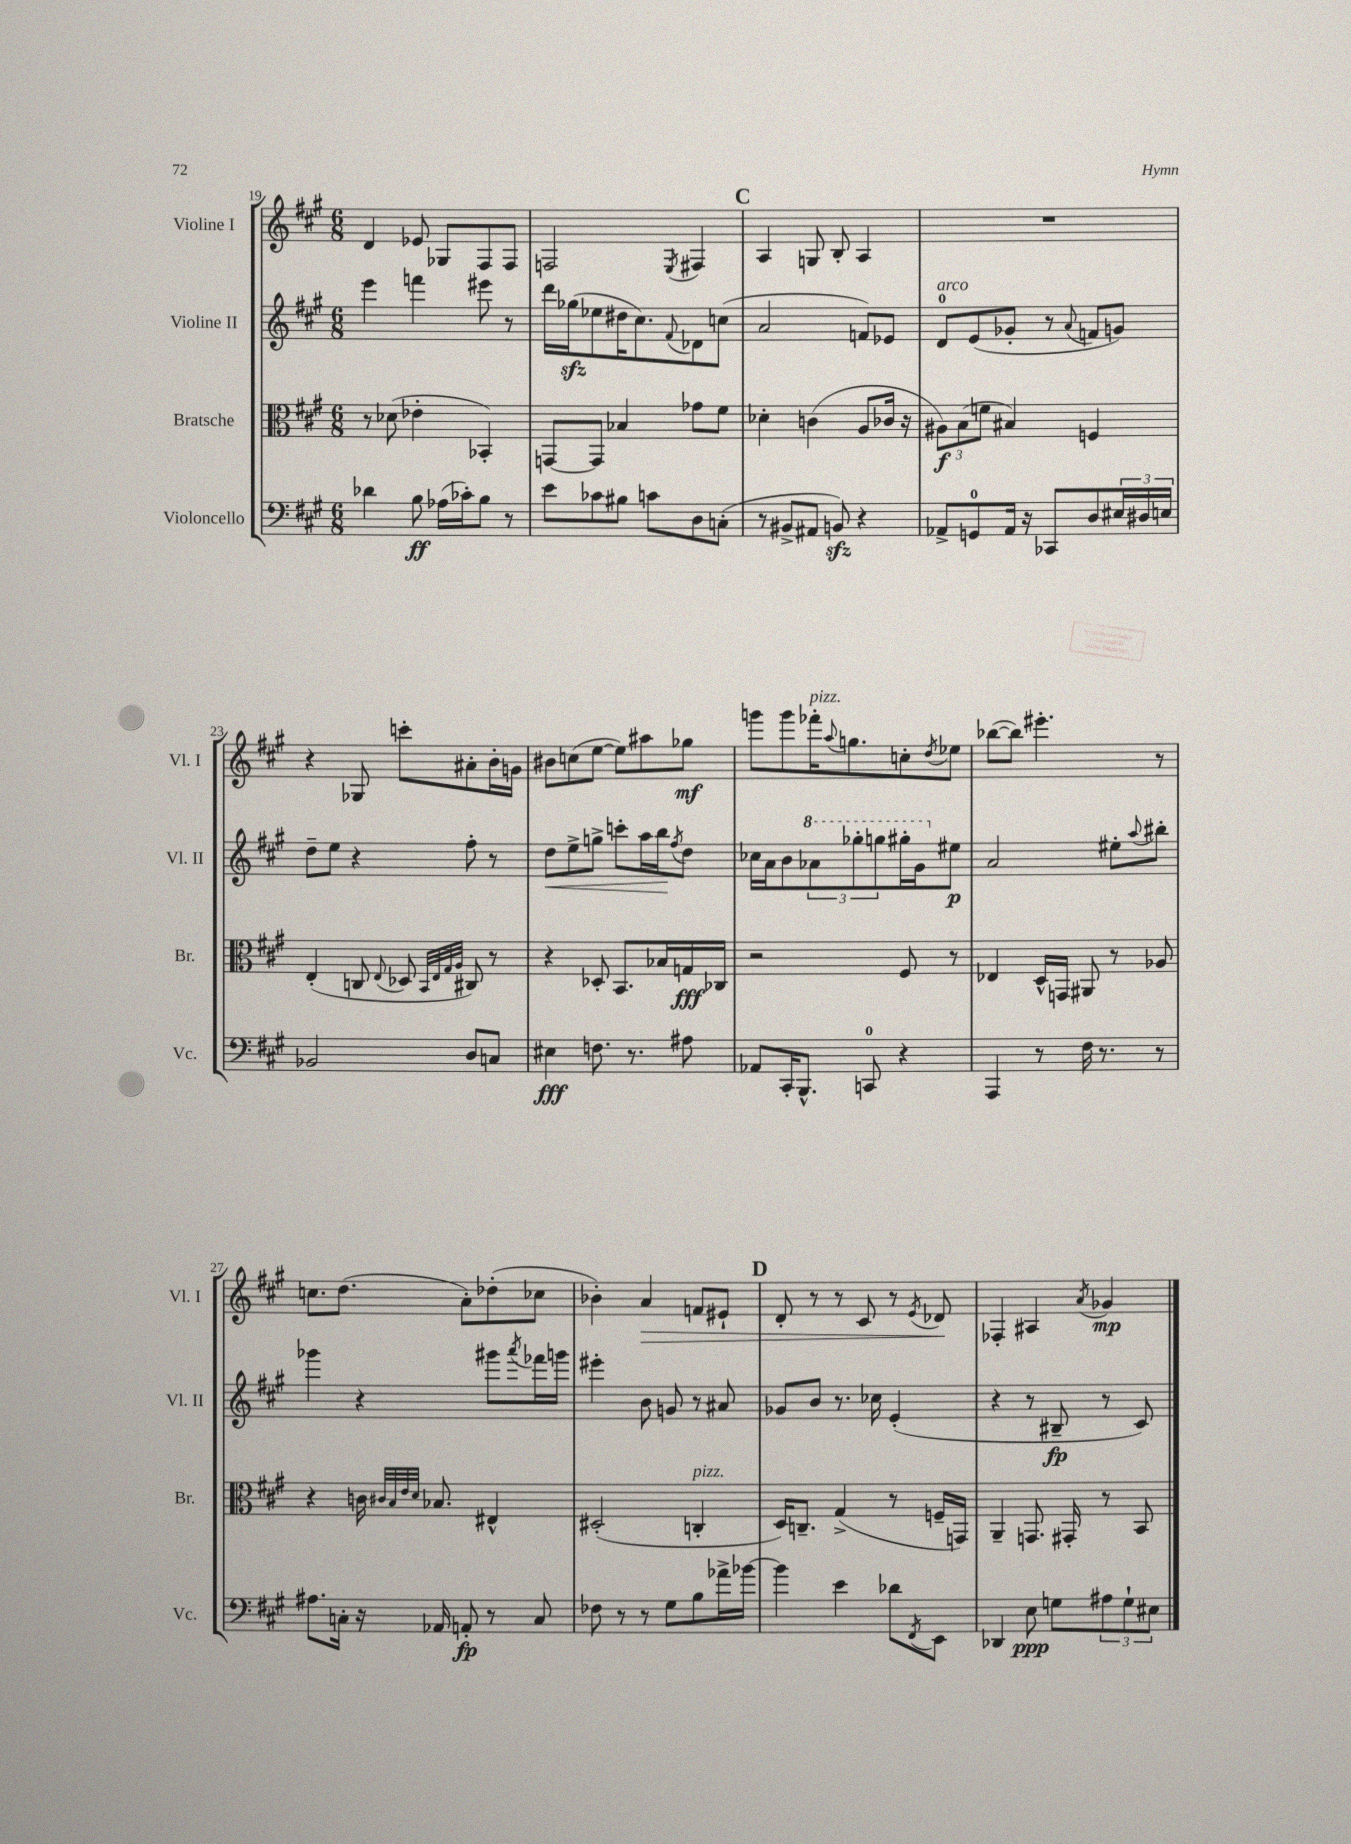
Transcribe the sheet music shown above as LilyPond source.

<<
\new StaffGroup <<
\new Staff = "s0" \with { instrumentName = "Violine I" shortInstrumentName = "Vl. I" } {
    \clef treble \key a \major \numericTimeSignature \time 6/8
    d'4 ees'8 ges8 fis8 fis8 |
    f2 \acciaccatura { e8 } fis4 |
    \mark \markup { \bold "C" } a4 g8 b8-. a4 |
    R2. |
    r4 ges8 c'''8-. ais'8-. b'16-. g'16 |
    bis'8 c''8( e''8~ e''8) ais''8 ges''8\mf |
    g'''8 g'''8 fes'''16-.^\markup { \italic "pizz." } \appoggiatura { a''8 } g''8. c''8-. \acciaccatura { d''8 } ees''8 |
    bes''8~( bes''8) eis'''4.-. r8 |
    c''8. d''8.( a'8-.) des''8-.( ces''8 |
    bes'4-.) a'4\> f'8 eis'8-! |
    \mark \markup { \bold "D" } d'8-. r8 r8 cis'8 r8 \acciaccatura { e'8 } des'8\! |
    fes4-. ais4 \acciaccatura { a'8 } ges'4\mp \bar "|." |
}
\new Staff = "s1" \with { instrumentName = "Violine II" shortInstrumentName = "Vl. II" } {
    \clef treble \key a \major \numericTimeSignature \time 6/8
    e'''4 f'''4 eis'''8 r8 |
    d'''16 ges''16\sfz( ees''8 dis''16 cis''8.) \appoggiatura { fis'8 } des'8 c''8( |
    \mark \markup { \bold "C" } a'2 f'8) ees'8 |
    d'8-0^\markup { \italic "arco" } e'8( ges'8-. r8 \appoggiatura { a'8 } f'8 g'8) |
    d''8-- e''8 r4 fis''8-. r8 |
    d''8\< e''8-> g''8-> c'''8-. a''16 b''16\! \acciaccatura { fis''8 } d''8 |
    ces''16 a'16 b'8 \tuplet 3/2 { \ottava #1 aes''8 ges'''8-. g'''8 } gis'''16-. gis''16 \ottava #0 eis''8\p |
    a'2 eis''8-. \appoggiatura { a''8 } bis''8-. |
    ges'''4 r4 gis'''8 \acciaccatura { a'''8 } fes'''16 g'''16 |
    eis'''4-. b'8 g'8 r8 ais'8 |
    \mark \markup { \bold "D" } ges'8 b'8 r8. ces''16 e'4-.( |
    r4 r8 bis8--\fp r8 cis'8) \bar "|." |
}
\new Staff = "s2" \with { instrumentName = "Bratsche" shortInstrumentName = "Br." } {
    \clef alto \key a \major \numericTimeSignature \time 6/8
    r8 des'8( ees'4-. bes,4-.) |
    g,8~ g,8 bes4 ges'8 fis'8 |
    \mark \markup { \bold "C" } des'4-. c'4( a8 ces'16 r16 |
    \tuplet 3/2 { ais8\f) b8( f'8 } bis4) f4 |
    e4-.( c8 \appoggiatura { e8 } des8 \grace { b,32 e32 gis32 a32 } cis8) r8 |
    r4 des8-. b,8. bes16 g16\fff ces16 |
    r2 fis8 r8 |
    ees4 d16-^ g,16 ais,8 r8 aes8 |
    r4 c'16 \grace { cis'32 b32 e'32 d'32 } bes8. eis4-^ |
    dis2-.( c4-.^\markup { \italic "pizz." } |
    \mark \markup { \bold "D" } d16) c8.-- gis4->( r8 f16-- g,16) |
    a,4-- g,8. gis,16-. r8 b,8 \bar "|." |
}
\new Staff = "s3" \with { instrumentName = "Violoncello" shortInstrumentName = "Vc." } {
    \clef bass \key a \major \numericTimeSignature \time 6/8
    des'4 b8\ff aes16( ces'16-.) b8 r8 |
    e'8 ces'8 bis8 c'8 d8 c8-.( |
    \mark \markup { \bold "C" } r8 bis,8-> ais,8 b,8\sfz) r4 |
    aes,8-> g,8-0 aes,16 r16 ces,8 d8 \tuplet 3/2 { eis16 dis16 e16 } |
    bes,2 d8 c8 |
    eis4\fff f8. r8. ais8 |
    aes,8 cis,16-. b,,8.-^ c,8-0 r4 |
    a,,4 r8 fis16 r8. r8 |
    ais8. c16-. r16 aes,16 a,8-.\fp r8 c8 |
    fes8 r8 r8 gis8 b8 aes'16-> bes'16~ |
    \mark \markup { \bold "D" } bes'4 e'4 des'8 \acciaccatura { fis,8 } e,8 |
    des,4 e8\ppp g8 \tuplet 3/2 { ais8 g8-! eis8 } \bar "|." |
}
>>
>>
\layout { \context { \Score currentBarNumber = #19 } }
